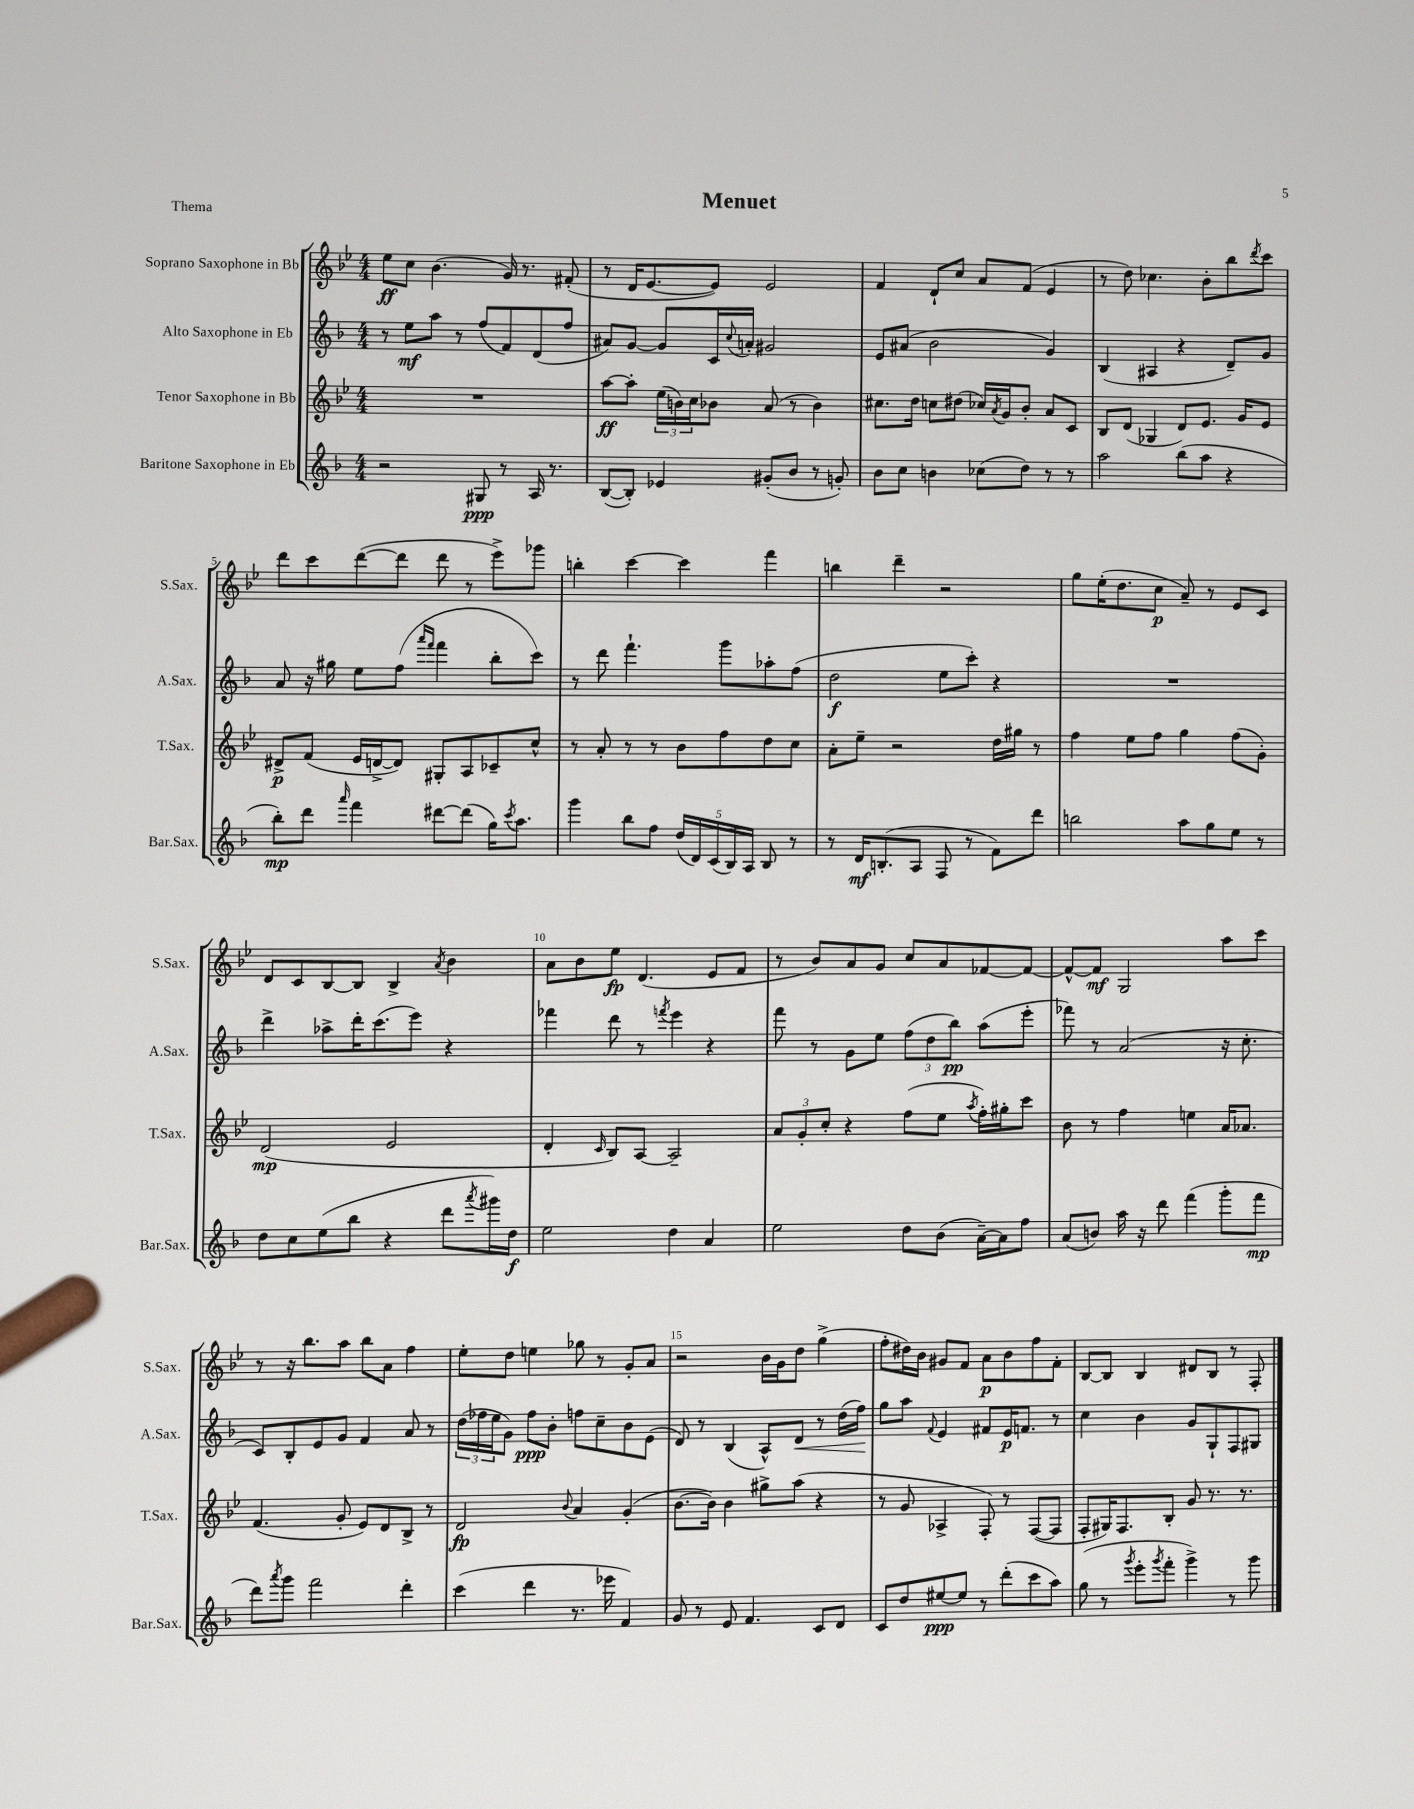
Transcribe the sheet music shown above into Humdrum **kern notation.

**kern	**dynam	**kern	**dynam	**kern	**dynam	**kern	**dynam
*part4	*part4	*part3	*part3	*part2	*part2	*part1	*part1
*staff4	*staff4	*staff3	*staff3	*staff2	*staff2	*staff1	*staff1
*I"Baritone Saxophone in Eb	*	*I"Tenor Saxophone in Bb	*	*I"Alto Saxophone in Eb	*	*I"Soprano Saxophone in Bb	*
*I'Bar.Sax.	*	*I'T.Sax.	*	*I'A.Sax.	*	*I'S.Sax.	*
*clefG2	*	*clefG2	*	*clefG2	*	*clefG2	*
*k[b-]	*	*k[b-e-]	*	*k[b-]	*	*k[b-e-]	*
*M4/4	*	*M4/4	*	*M4/4	*	*M4/4	*
=1	=1	=1	=1	=1	=1	=1	=1
2r	.	1r	.	8r	.	8ee-\L	ff
.	.	.	.	8ee\L	mf	8cc\J	.
.	.	.	.	8aa\J	.	(4.b-\	.
.	.	.	.	8r	.	.	.
8G#X/	ppp	.	.	(8ff/L	.	.	.
8r	.	.	.	8f/)	.	16g/)	.
.	.	.	.	.	.	8.r	.
16A/	.	.	.	(8d/	.	.	.
8.r	.	.	.	.	.	.	.
.	.	.	.	8ff/J	.	(8f#X'/	.
=2	=2	=2	=2	=2	=2	=2	=2
([8B-/L	.	[8aa\L	ff	8a#X/L)	.	8r	.
8B-'/J])	.	8aa'\J]	.	[8g/J	.	16d/KL	.
.	.	.	.	.	.	[8.e-/	.
4e-X/	.	(24ee-\LL	.	8g/L]	.	.	.
.	.	24bn\)	.	.	.	.	.
.	.	24cc\J	.	.	.	.	.
.	.	8b-X\J	.	16c/L	.	8e-/J])	.
.	.	.	.	8qqcc/	.	.	.
.	.	.	.	16an'/JJ	.	.	.
(8g#X'/L	.	(8a/	.	2g#X/	.	2e-/	.
8b-/J	.	8r	.	.	.	.	.
8r	.	4b-\)	.	.	.	.	.
8gn'/)	.	.	.	.	.	.	.
=3	=3	=3	=3	=3	=3	=3	=3
8b-\L	.	8.cc#X\L	.	8e/L	.	4f/	.
8cc\J	.	.	.	(8a#X/J	.	.	.
.	.	16dd\Jk	.	.	.	.	.
4bn\	.	8ccn\L	.	2b-\	.	8d`/L	.
.	.	(8dd#X\J	.	.	.	8cc/J	.
(8cc-X\L	.	16cc-X/LL)	.	.	.	8a/L	.
.	.	8qa/	.	.	.	.	.
.	.	16g/J	.	.	.	.	.
8dd\J)	.	8b-'/J	.	.	.	(8f/J	.
8r	.	8a/L	.	4g/)	.	4e-/	.
8r	.	8c/J	.	.	.	.	.
=4	=4	=4	=4	=4	=4	=4	=4
2aa\	.	8B-/L	.	(4B-/	.	8r	.
.	.	(8d/J	.	.	.	8dd\)	.
.	.	4G-X/	.	4A#X/	.	4.cc-X\	.
(8bb-\L	.	8d/L)	.	4r	.	.	.
8aa\J	.	8.e-/J	.	.	.	8b-'\L	.
4r	.	.	.	8d~/L)	.	8bb-\	.
.	.	16g/KL	.	.	.	.	.
.	.	.	.	.	.	8qddd/	.
.	.	8e-/J	.	8g/J	.	8ccc\J	.
!!LO:LB:g=z
=5	=5	=5	=5	=5	=5	=5	=5
8bb-'\L)	mp	8d#X^/L	p	8a/	.	8ddd\L	.
8ddd\J	.	(8f/J	.	16r	.	8ccc\	.
.	.	.	.	16gg#X\	.	.	.
16qqaaa/	.	.	.	.	.	.	.
4fff\	.	16e-/LL	.	8ee\L	.	([8ddd\	.
.	.	[16dn^/J	.	.	.	.	.
.	.	8d/J])	.	(8ff\J	.	8ddd\J]	.
.	.	.	.	16qqaaa/LL	.	.	.
.	.	.	.	16qqfff/JJ	.	.	.
[8ddd#X\L	.	8G#X'/L	.	4fff\	.	8ddd\	.
(8ddd#\J]	.	8A/	.	.	.	8r	.
16gg\KL)	.	8c-X~/	.	8bb-'\L	.	8eee-^\L)	.
8qccc/	.	.	.	.	.	.	.
8.aa\J	.	.	.	.	.	.	.
.	.	8cc^^/J	.	8ccc\J)	.	8ggg-X\J	.
=6	=6	=6	=6	=6	=6	=6	=6
4ggg\	.	8r	.	8r	.	4bbn'\	.
.	.	8a'/	.	8ddd\	.	.	.
8bb-\L	.	8r	.	4.fff`\	.	[4ccc\	.
8ff\J	.	8r	.	.	.	.	.
(20dd/LL	.	8b-\L	.	.	.	4ccc\]	.
20d/)	.	.	.	.	.	.	.
(20c/	.	.	.	.	.	.	.
.	.	8ff\	.	8ggg\L	.	.	.
20B-/)	.	.	.	.	.	.	.
20A/JJ	.	.	.	.	.	.	.
8B-/	.	8dd\	.	8aa-X'\	.	4fff\	.
8r	.	8cc\J	.	(8ff\J	.	.	.
=7	=7	=7	=7	=7	=7	=7	=7
8r	.	8a'\L	.	2dd\	f	4bbn\	.
16d/KL	mf	8ee-~\J	.	.	.	.	.
(8.Bn'/	.	.	.	.	.	.	.
.	.	2r	.	.	.	4ddd~\	.
8A/J	.	.	.	.	.	.	.
8F/	.	.	.	8ee\L	.	2r	.
8r	.	.	.	8ccc'\J)	.	.	.
8f\L)	.	16dd\LL	.	4r	.	.	.
.	.	16gg#X\JJ	.	.	.	.	.
8ddd\J	.	8r	.	.	.	.	.
=8	=8	=8	=8	=8	=8	=8	=8
2bbn\	.	4ff\	.	1r	.	8gg\L	.
.	.	.	.	.	.	(16ee-'\K	.
.	.	.	.	.	.	8.dd\	.
.	.	8ee-\L	.	.	.	.	.
.	.	8ff\J	.	.	.	8cc\J	p
8aa\L	.	4gg\	.	.	.	8a~/)	.
8gg\	.	.	.	.	.	8r	.
8ee\J	.	(8ff\L	.	.	.	8e-/L	.
8r	.	8g'\J)	.	.	.	8c/J	.
!!LO:LB:g=z
=9	=9	=9	=9	=9	=9	=9	=9
8dd\L	.	(2d/	mp	4ddd^\	.	8d/L	.
8cc\	.	.	.	.	.	8c/	.
(8ee\	.	.	.	8aa-X^\L	.	[8B-/	.
8bb-\J	.	.	.	16ddd'\K	.	8B-/J]	.
.	.	.	.	(8.ccc\	.	.	.
4r	.	2e-/	.	.	.	4B-^/	.
.	.	.	.	8eee\J)	.	.	.
.	.	.	.	.	.	8qa/	.
8ddd\L	.	.	.	4r	.	4b-\	.
8qaaa/	.	.	.	.	.	.	.
16ggg#X\L)	.	.	.	.	.	.	.
16dd\JJ	f	.	.	.	.	.	.
=10	=10	=10	=10	=10	=10	=10	=10
2ee\	.	4d'/	.	4fff-X\	.	8a\L	.
.	.	.	.	.	.	8b-\	.
.	.	16qqc/	.	.	.	.	.
.	.	8B-/L)	.	8ddd\	.	8ee-\J	fp
.	.	[8A/J	.	8r	.	(4.d/	.
.	.	.	.	8qfffn/	.	.	.
4dd\	.	2A~/]	.	4eee\	.	.	.
4a/	.	.	.	4r	.	8e-/L	.
.	.	.	.	.	.	8f/J	.
=11	=11	=11	=11	=11	=11	=11	=11
2ee\	.	12a/L	.	8fff\	.	8r	.
.	.	12g'/	.	.	.	.	.
.	.	.	.	8r	.	8b-/L)	.
.	.	12cc'/J	.	.	.	.	.
.	.	4r	.	8g\L	.	8a/	.
.	.	.	.	8ee\J	.	8g/J	.
8dd\L	.	(8ff\L	.	(12ff\L	.	8cc/L	.
.	.	.	.	12dd\	.	.	.
(8b-\J	.	8ee-\J	.	.	.	8a/	.
.	.	.	.	12bb-\J)	pp	.	.
.	.	8qaa/	.	.	.	.	.
[16a~\LL)	.	16ff'\LL)	.	(8aa\L	.	[8f-X/	.
16a\J]	.	16gg#X'\J	.	.	.	.	.
8ff\J	.	8ccc\J	.	8eee'\J	.	8f-/J_	.
=12	=12	=12	=12	=12	=12	=12	=12
(8a/L	.	8b-\	.	8fff-X\)	.	8f-^^/L_	.
8bn/J)	.	8r	.	8r	.	8f-/J]	mf
16aa\	.	4ff\	.	(2a/	.	2G/	.
16r	.	.	.	.	.	.	.
8ddd\	.	.	.	.	.	.	.
(4fff\	.	4een\	.	.	.	.	.
8ggg'\L	.	16a/KL	.	16r	.	8aa\L	.
.	.	8.a-X/J	.	8.cc'\	.	.	.
8fff\J	mp	.	.	.	.	8ccc\J	.
!!LO:LB:g=z
=13	=13	=13	=13	=13	=13	=13	=13
8ddd\L)	.	(4.f/	.	8c/L)	.	8r	.
8qaaa/	.	.	.	.	.	.	.
8ggg\J	.	.	.	8B-'/	.	16r	.
.	.	.	.	.	.	8.bb-\L	.
2fff\	.	.	.	8e/	.	.	.
.	.	8g'/	.	8g/J	.	8aa\J	.
.	.	8e-/L)	.	4f/	.	8bb-\L	.
.	.	8d/	.	.	.	8a\J	.
4ddd'\	.	8B-^/J	.	8a/	.	4ff\	.
.	.	8r	.	8r	.	.	.
=14	=14	=14	=14	=14	=14	=14	=14
(4ccc\	.	2d/	fp	(24dd\LL	.	8ee-'\L	.
.	.	.	.	24ff-X\	.	.	.
.	.	.	.	24ee\J	.	.	.
.	.	.	.	8g\J)	.	8dd\J	.
4ddd\	.	.	.	8ff-\L	ppp	4een\	.
.	.	.	.	8b-'\J	.	.	.
.	.	8qqb-/	.	.	.	.	.
8.r	.	4a/	.	8ffn\L	.	8gg-X\	.
.	.	.	.	8cc~\	.	8r	.
16eee-X\	.	.	.	.	.	.	.
4f/)	.	(4g'/	.	8b-\	.	8g'/L	.
.	.	.	.	(8e\J	.	8a/J	.
=15	=15	=15	=15	=15	=15	=15	=15
8g/	.	[8.b-\L	.	8d/)	.	2r	.
8r	.	.	.	8r	.	.	.
.	.	16b-\Jk])	.	.	.	.	.
8e/	.	4b-\	.	(4B-/	.	.	.
4.f/	.	.	.	.	.	.	.
.	.	8gg#X^\L	.	8A^^/L)	.	16b-\LL	.
.	.	.	.	.	.	16g\J	.
!	!	!	!	!	!LO:HP:b	!	!
.	.	(8aa\J	.	8d/J	<	8dd\J	.
8c/L	.	4r	.	8r	.	(4gg^\	.
8d/J	.	.	.	(16dd\LL	.	.	.
.	.	.	.	16ff\JJ)	.	.	.
.	.	.	.	.	[	.	.
=16	=16	=16	=16	=16	=16	=16	=16
8c/L	.	8r	.	8gg\L	.	8ff'\L	.
8dd/	.	8g/	.	8aa\J	.	16dd#X\L)	.
.	.	.	.	.	.	16b-\JJ	.
.	.	.	.	8qqf/	.	.	.
[8ee#X/	ppp	4A-X^/	.	4e/	.	8g#X/L	.
8ee#/J]	.	.	.	.	.	8f/J	.
8r	.	8F'/)	.	8f#X/L	.	8a\L	p
(8ddd'\L	.	8r	.	16e/K	p	8b-\	.
.	.	.	.	8.fn/J	.	.	.
8ccc\	.	([8F/L	.	.	.	8ff\	.
8aa\J)	.	8F/J]	.	8r	.	8f'\J	.
=17	=17	=17	=17	=17	=17	=17	=17
(8gg\	.	8F'/L	.	4cc\	.	[8B-/L	.
8r	.	16G#X/K)	.	.	.	8B-/J]	.
.	.	8.F/	.	.	.	.	.
8qggg/	.	.	.	.	.	.	.
8eee'\L	.	.	.	4b-\	.	4B-/	.
8qggg/	.	.	.	.	.	.	.
8fff'\J	.	8B-'/J	.	.	.	.	.
4ggg^\)	.	8g/	.	8g/L	.	8d#X/L	.
.	.	8.r	.	8G`/	.	8B-/J	.
8r	.	.	.	8F/	.	8r	.
.	.	8.r	.	.	.	.	.
8ggg\	.	.	.	8G#X/J	.	8F'/	.
==	==	==	==	==	==	==	==
*-	*-	*-	*-	*-	*-	*-	*-
